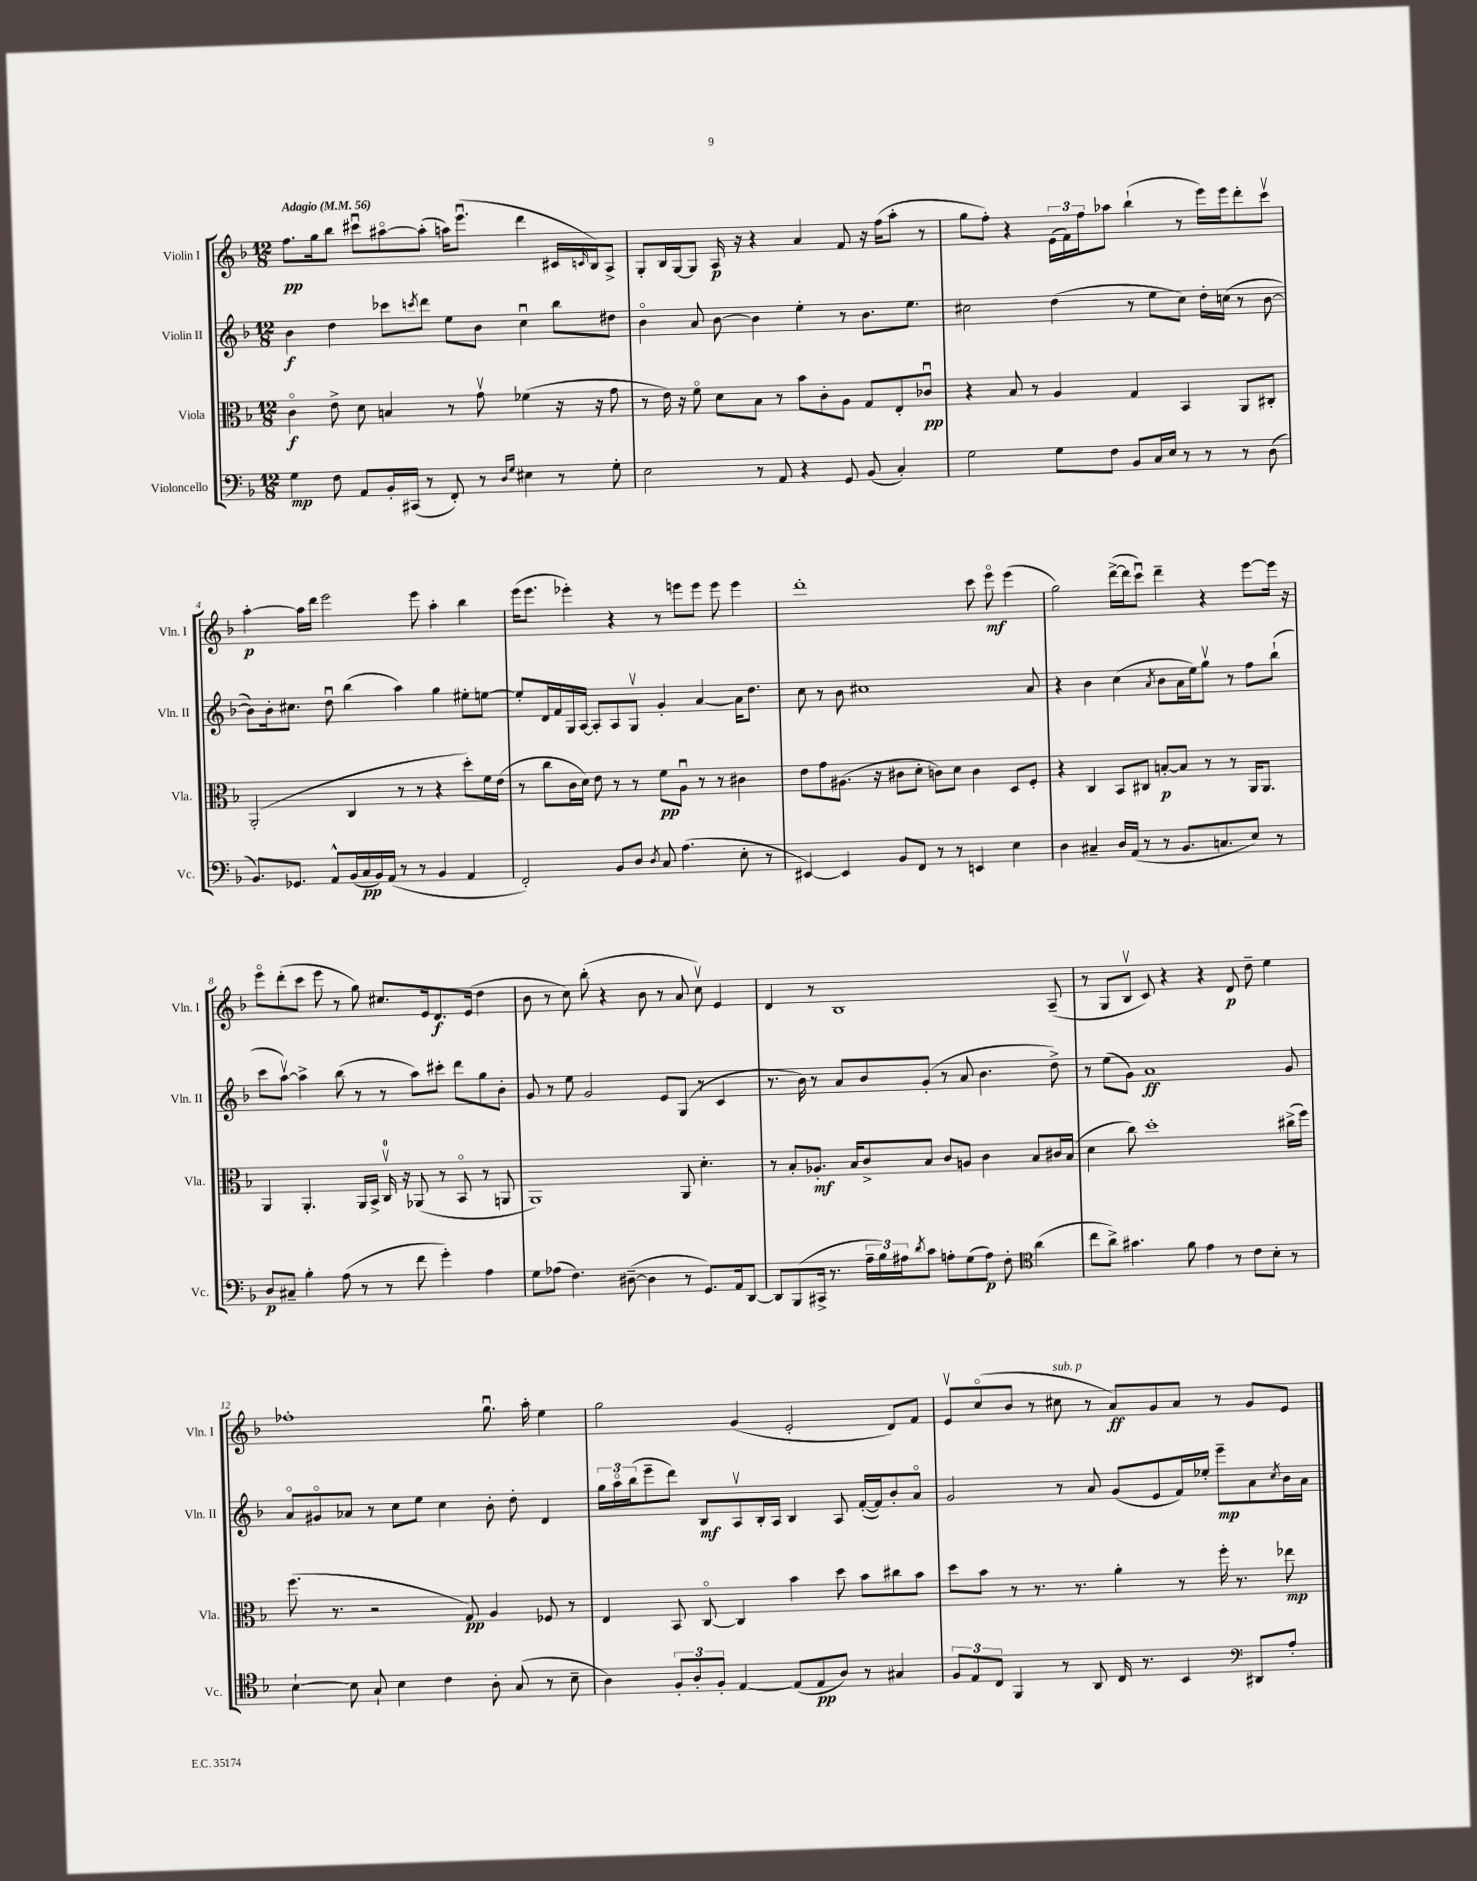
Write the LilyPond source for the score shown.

<<
\new StaffGroup <<
\new Staff = "s0" \with { instrumentName = "Violin I" shortInstrumentName = "Vln. I" } {
    \clef treble \key f \major \numericTimeSignature \time 12/8 \tempo "Adagio" 4 = 56
    f''8.\pp g''16 bes''8 cis'''8\downbow ais''8~\flageolet ais''8-.( a''16) e'''8.\downbow( d'''4 cis'16 \grace { c'16 } bes16) a8-> |
    g8-. bes16 g16~ g8 a16\p r16 r4 a'4 f'8 r16 f''16( a''8-. r8 |
    g''8 f''8-.) r4 \tuplet 3/2 { e'16( f'16) f''16 } aes''8 bes''4-!( r8 e'''16) e'''16 d'''8-. c'''8\upbow |
    a''4~-.\p a''16 d'''16 e'''2 e'''8 a''4-. bes''4 |
    e'''16( e'''8. ees'''4-.) r4 r8 e'''8 e'''8 e'''8 e'''4 |
    d'''1-. c'''8 e'''8\flageolet\mf e'''4( |
    g''2) d'''16~->( d'''16 c'''8\downbow) d'''4-- r4 e'''8~ e'''16 r16 |
    e'''8\flageolet d'''8-.( c'''8 e'''8 r8 g''8) cis''8. e'16 d'8.\f e'16( d''4 |
    bes'8 r8 c''8) bes''8-.( r4 bes'8 r8 a'8 c''8\upbow) e'4 |
    d'4 r8 bes1 a8--( |
    r8 g8 bes8\upbow c'8) r4 r4 d'8\p d''8-- e''4 |
    fes''1-. g''8.\downbow a''16-. e''4 |
    g''2 g'4( e'2-. d'8) f'8 |
    e'8\upbow c''8\flageolet( bes'8 r8 cis''8^\markup { \italic "sub. p" } r8 a'8\ff) g'8 a'8 r8 g'8 e'8 \bar "|." |
}
\new Staff = "s1" \with { instrumentName = "Violin II" shortInstrumentName = "Vln. II" } {
    \clef treble \key f \major \numericTimeSignature \time 12/8
    bes'4\f d''4 ces'''8 \acciaccatura { c'''8 } d'''8 e''8 bes'8 c''4\downbow bes''8 dis''8 |
    bes'4\flageolet a'8 bes'8~ bes'4 e''4-. r8 bes'8. e''8. |
    cis''2 d''4( r8 e''8 cis''8) d''16-. c''16( r8 bes'8~ |
    bes'8) bes'16-. cis''8. d''8\downbow bes''4( a''4) g''4 eis''8-. e''8~ |
    e''8-. d'16 f'16 g16 a16~ a8-. a8 g8\upbow g'4-. a'4~ a'16 d''8. |
    c''8 r8 bes'8 cis''1 a'8 |
    r4 bes'4 c''4( \acciaccatura { a'8 } bes'8 a'16 e''16) g''8\upbow r8 f''8 bes''8-!( |
    c'''8 a''8~\upbow) a''4-> bes''8( r8 r8 a''8) cis'''8-. d'''8 g''8 bes'8-. |
    g'8 r8 e''8 g'2 e'8 g8( r8 c'4 |
    r8. bes'16) r8 a'8 bes'8 g'8-.( r8 a'8 bes'4. d''8->) |
    r8 e''8( g'8) a'1\ff g'8 |
    a'8\flageolet gis'8\flageolet aes'8 r8 c''8 e''8 c''4 bes'8-. d''8-. d'4 |
    \tuplet 3/2 { g''16 a''16\flageolet bes''16( } e'''8-- d'''8) bes8\mf a8\upbow bes16-. a16 bes4 a8 f'16~-.( f'16) bes'8-. a'8\flageolet |
    g'2 r8 a'8 g'8( e'8 f'16) ees''16-. e'''8--\mp a'8 \acciaccatura { c''8 } bes'16 a'16 \bar "|." |
}
\new Staff = "s2" \with { instrumentName = "Viola" shortInstrumentName = "Vla." } {
    \clef alto \key f \major \numericTimeSignature \time 12/8
    c'4\flageolet\f e'8-> d'8 b4 r8 g'8\upbow fes'4( r16 r16 g'8 |
    r8 e'16) r16 f'8\flageolet d'8 bes8 r8 bes'8 c'8-. a8 g8 e8-. ces'8\downbow\pp |
    r4 bes8 r8 a4 g4 bes,4 a,8 cis8-. |
    a,2-.( c4 r8 r8 r4 d''8-.) f'16 e'16( |
    r8 c''8 c'16 d'16) e'8 r8 r8 f'8\pp a8\downbow r8 r8 cis'4 |
    e'8 g'8 ais8.( r16 cis'8 d'8-. c'8) d'8 c'4 d8 f8-. |
    r4 c4 bes,8 cis8 b8~-.\p b8 r8 r8 a,16 a,8. |
    a,4 a,4.-. a,16 bes,16-> c16-0\upbow r16 aes,8( r8 bes,8\flageolet r8 a,8 |
    a,1) a,8 d'4.-. |
    r8 bes8-. aes8.-.\mf bes16 c'8-> bes8 c'8 a8 c'4 bes8 cis'16 bes16( |
    d'4 c''8) d''1-. cis''16->( f''16) |
    f''8.( r8. r2 g8\pp) a4 fes8 r8 |
    e4 bes,8 c8~\flageolet c4 bes'4 d''8 bes'8 cis''8 bes'8 |
    d''8 bes'8 r8 r8. r8. a'4-. r8 f''16-. r8. ees''8\mp \bar "|." |
}
\new Staff = "s3" \with { instrumentName = "Violoncello" shortInstrumentName = "Vc." } {
    \clef bass \key f \major \numericTimeSignature \time 12/8
    g4\mp f8 a,8 bes,16-. cis,16( r8 f,8-.) r8 \grace { d16 g16 } eis4 r8 g8-. |
    e2 r8 a,8 r4 g,8 bes,8( c4-.) |
    g2 g8 f8 bes,8 c16 e16 r8 r8 r8 d8( |
    bes,8.) ges,8. a,8-^ bes,16( c16\pp bes,16) a,16( r8 r8 bes,4 a,4 |
    f,2-.) bes,8 d8 \acciaccatura { d8 } c8 a4.( e8-. r8 |
    eis,4~) eis,4 bes,8 f,8 r8 r8 e,4 e4 |
    d4 cis4-- d16 a,16( r8 r8 bes,8. c8. e8) r8 |
    d8\p cis8-- bes4-. a8( r8 r8 f'8 g'4-.) a4 |
    g8 aes8( f4.) dis8~--( dis4 r8 g,8.) a,16 d,8~ |
    d,8 bes,,8( cis,16-> r8. \tuplet 3/2 { a16-- bes16) ais16 } \acciaccatura { d'8 } c'8 a8-. g8( a8\p) f8-. \clef tenor a'4( |
    c''8 a'8->) gis'4. f'8 e'4 r8 c'8 bes8-. r8 |
    bes4~-! bes8 g8-! bes4 c'4 a8-. g8( r8 bes8-- |
    a4) \tuplet 3/2 { f8-. a8-. f8-. } e4~ e8( e8\pp a8) r8 gis4 |
    \tuplet 3/2 { f8 e8 c8 } f,4 r8 a,8 c16 r8. bes,4 \clef bass dis,8 a8-. \bar "|." |
}
>>
>>
